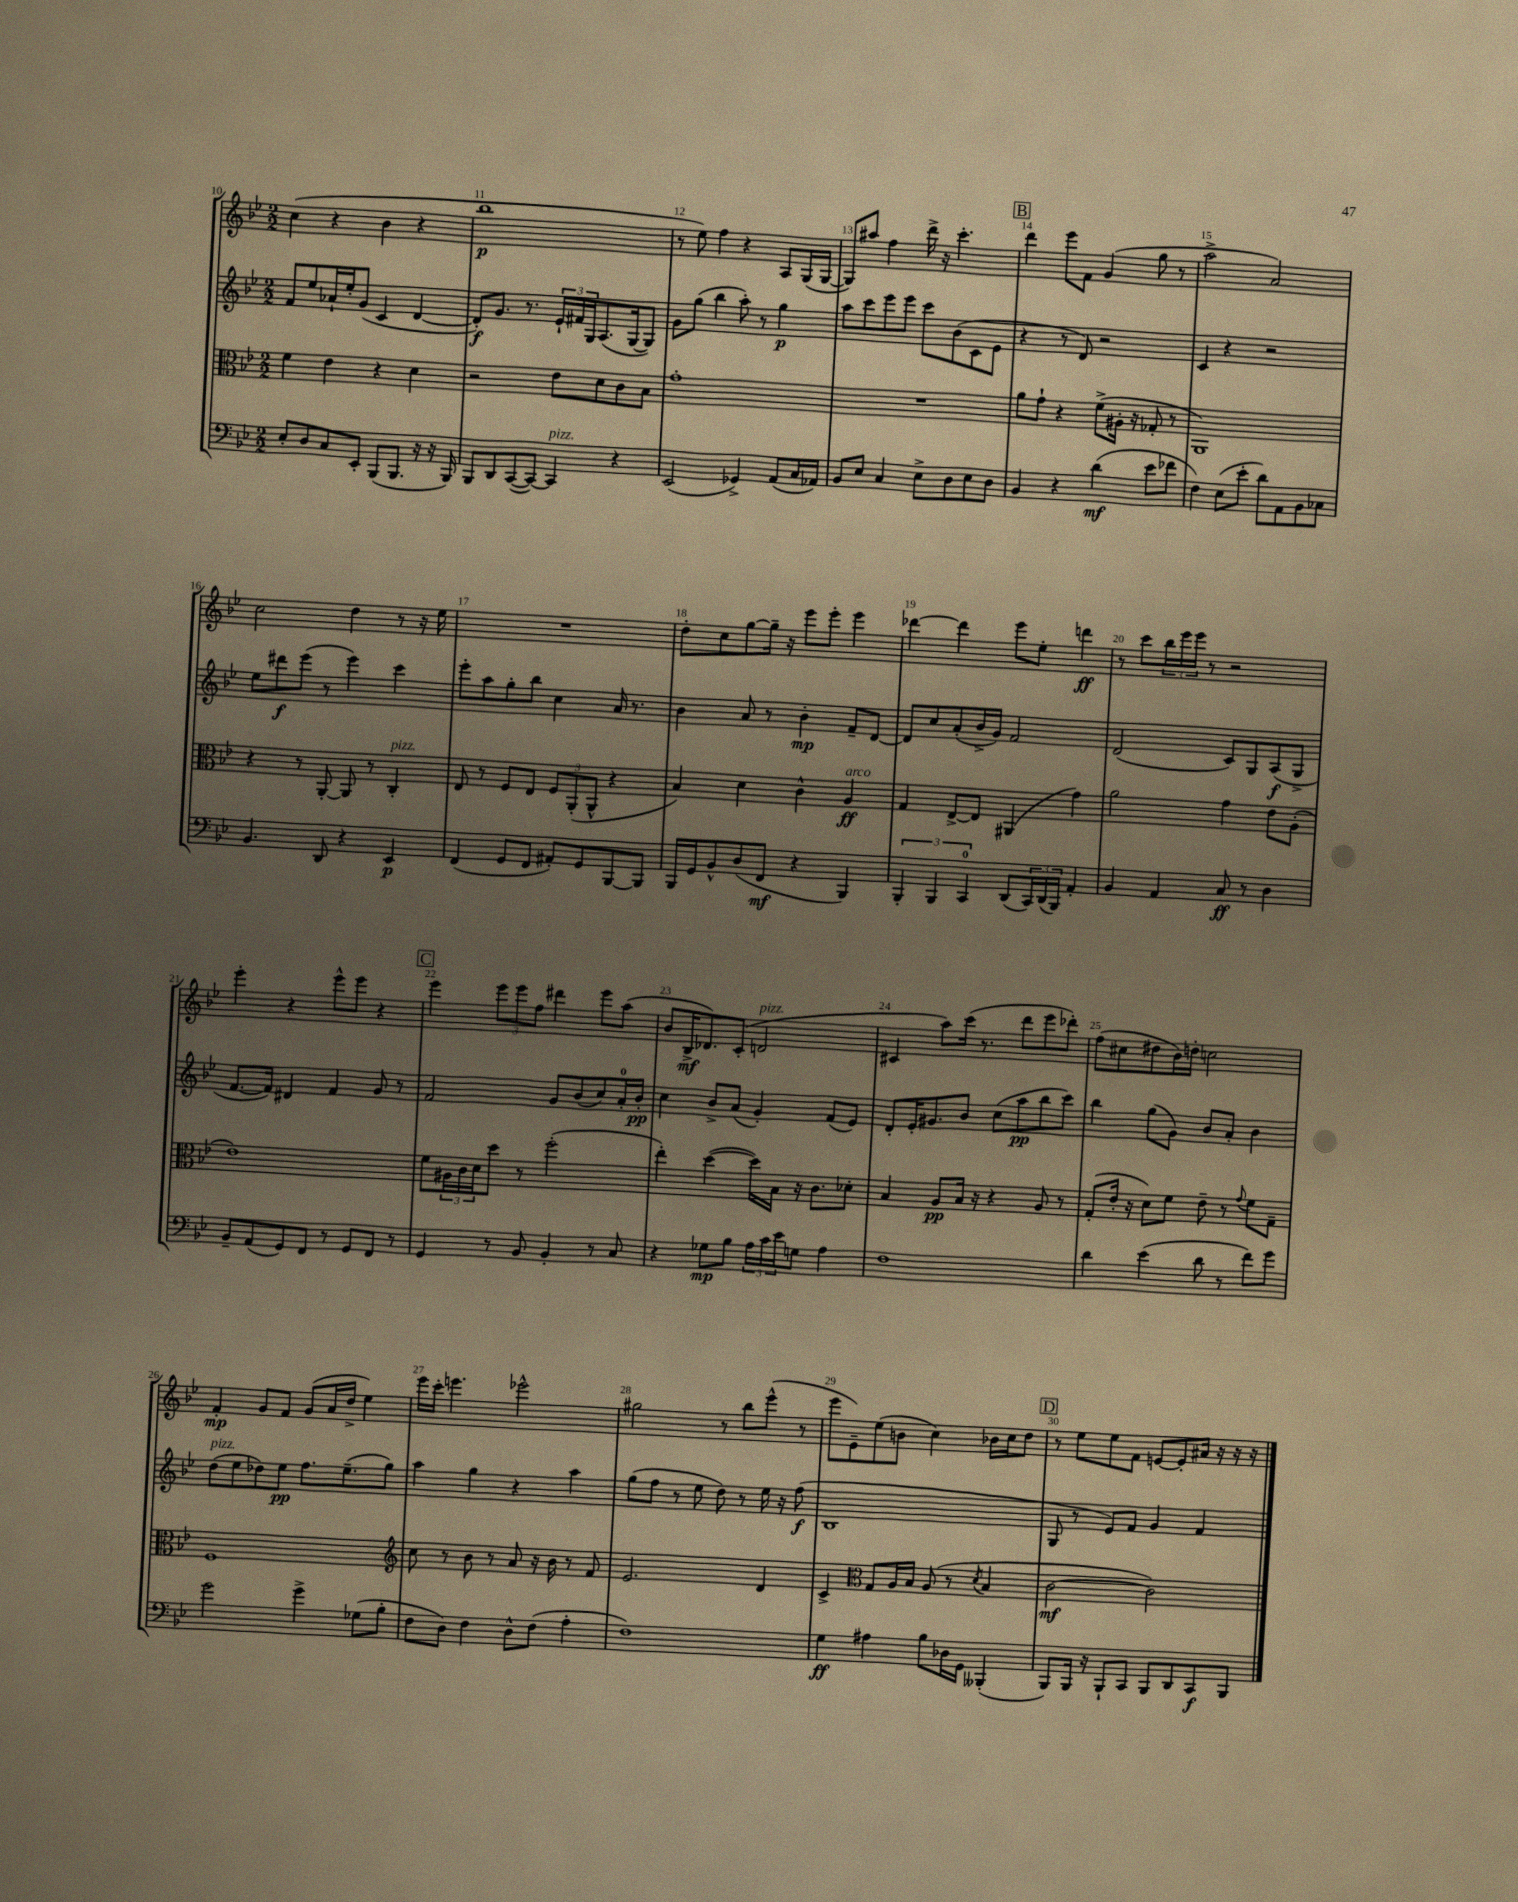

**kern	**kern	**kern	**kern
*staff4	*staff3	*staff2	*staff1
*clefF4	*clefC3	*clefG2	*clefG2
*k[b-e-]	*k[b-e-]	*k[b-e-]	*k[b-e-]
*M2/2	*M2/2	*M2/2	*M2/2
8E-'	4f	8f	(4cc
8D	.	8ee-	.
8C	4e-	16a-`	4r
.	.	16ee-'	.
8EE-'	.	(8g	.
(8BBB-	4r	4c	4b-
8.BBB-	.	.	.
.	4d	[4d	4r
16r	.	.	.
16r	.	.	.
16BBB-)	.	.	.
=	=	=	=
8BBB-	2r	8d'])	1bb-
8DD	.	8.g	.
([8CC	.	.	.
.	.	8.r	.
8CC_)	.	.	.
4CC]	8e-	24e-`	.
.	.	24f#	.
.	.	24G	.
.	8d	(8.A	.
4r	8c	.	.
.	.	[16G	.
.	8B-	8G])	.
=	=	=	=
(2EE-	1g'	8g	8r
.	.	(8gg	8ee-)
.	.	4bb-	4ff
4GG-^)	.	8aa')	4r
.	.	8r	.
(8AA	.	4gg	8A
16C	.	.	(16G
16AA-)	.	.	[16G
=	=	=	=
8BB-	1r	8aa	8G])
8E-	.	8ccc	8aa#
4C	.	8eee-	4ff
.	.	8eee-	.
8E-^	.	8ccc	16ddd^
.	.	.	16r
8D	.	(8b-	4.ccc'
8E-	.	8c	.
8D	.	8e-	.
=	=	=	=
4BB-	8a	4r	4ddd
.	8g`	.	.
4r	4r	8r	8eee-
.	.	8d)	8f
(4d	(8f^	2r	(4g
.	16A#'	.	.
.	16r	.	.
8e-	8G-'	.	8gg
8f-	8r	.	8r
=	=	=	=
4F)	1AA)	4c	2aa^
(8E-	.	4r	.
8e-'	.	.	.
8d)	.	2r	2a)
8AA	.	.	.
8BB-	.	.	.
8C-	.	.	.
=	=	=	=
4.BB-	4r	8ee-	2cc
.	.	8ddd#	.
.	8r	(8eee-	.
8DD	[8AA'	8r	.
4r	8AA]	4eee-)	4dd
.	8r	.	.
4EE-	4C'	4ccc	8r
.	.	.	16r
.	.	.	16ee-
=	=	=	=
(4FF	8E-	8eee-'	1r
.	8r	8aa	.
8GG	8F	8gg'	.
8FF	8E-	8bb-	.
8AA#')	12F	4cc	.
.	(12AA'	.	.
8GG	.	.	.
.	12AA^^	.	.
[8BBB-	4r	16a	.
.	.	8.r	.
8BBB-]	.	.	.
=	=	=	=
16BBB-	4B-)	4b-	8dd'
16GG	.	.	.
8BB-^^	.	.	8cc
(8D	4d	8a	[8gg
8FF	.	8r	16gg~]
.	.	.	16r
4r	4c^^	4b-'	8eee-
.	.	.	8eee-'
4BBB-)	4A	8f~	4eee-
.	.	[8d	.
=	=	=	=
6BBB-'	4G	8d]	[4ddd-
.	.	8cc	.
6BBB-	.	.	.
.	[8E-^	(8a'	4ddd-]
6CC	.	.	.
.	8E-]	16b-^	.
.	.	16g)	.
(8DD	(4AA#	2f	8eee-
24CC)	.	.	8ee-'
(24DD	.	.	.
24BBB-)	.	.	.
4AA'	4g)	.	4ddd
=	=	=	=
4BB-	2a	(2d	8r
.	.	.	8ccc
4AA	.	.	24bb-
.	.	.	24eee-
.	.	.	24eee-
.	.	.	8r
8C	4g	8c)	2r
8r	.	8G	.
4D	8e-	(8A	.
.	(8A'	8G^	.
=	=	=	=
8BB-~	1e-)	[8.f	4eee-'
(8AA	.	.	.
.	.	16f])	.
8GG)	.	4d#	4r
8FF	.	.	.
8r	.	4f	8eee-^^
8GG	.	.	8eee-
8FF	.	8g	4r
8r	.	8r	.
=	=	=	=
4GG	8f	2f	4eee-
.	24A#	.	.
.	24c	.	.
.	24d	.	.
8r	8dd	.	12eee-
.	.	.	12eee-
8BB-	8r	.	.
.	.	.	12ff
4BB-'	(2ff'	8g	4ddd#
.	.	(8b-	.
8r	.	8cc)	8eee-
8C	.	16a'	(8aa
.	.	16b-'	.
=	=	=	=
4r	4ee-')	4cc	8b-
.	.	.	16B-^
.	.	.	8.d-)
8G-	([4dd	8b-^	.
8B-	.	(8a	(8c'
24A	16dd])	4g')	2d
24c	.	.	.
.	16B-	.	.
24e-	.	.	.
8G	16r	.	.
.	8.c	.	.
4A	.	(8f	.
.	8d-'	8e-)	.
=	=	=	=
1F	4B-	8d'	4c#
.	.	16e-'	.
.	.	8.g#	.
.	8A	.	8aa)
.	16B-	8b-	(16ccc
.	16r	.	8.r
.	4r	(8cc	.
.	.	8aa	8ddd
.	8A	8bb-	8eee-
.	8r	8ccc)	8ddd-')
=	=	=	=
4d	(8G'	4bb-	(8ff
.	16e-'	.	8cc#
.	16r	.	.
(4e-	8d)	(8gg	8dd#
.	8f	8g)	16b-)
.	.	.	16dd'
8d	8e-~	8b-	2cc
8r	8r	8a'	.
.	8qqg	.	.
8f)	8f	4b-	.
8g	8G~	.	.
=	=	=	=
2g	1F	(8dd	4f'
.	.	8ee-	.
.	.	8dd-)	8g
.	.	8ee-	8f
4g^	.	8.ff	(8g
.	.	.	16a
.	.	(8.ee-~	16dd^
(8G-	.	.	4ee-)
8B-'	.	8gg)	.
=	=	=	=
*	*clefG2	*	*
8F	8cc	4aa	16eee-
.	.	.	16ccc'
8D)	8r	.	4.eee
4F	8b-	4gg	.
.	8r	.	.
8D^^	8a	4r	2eee-^^
(8F	16r	.	.
.	16b-	.	.
4A'	8r	4aa	.
.	8f	.	.
=	=	=	=
1F)	2.e-	(8gg	2gg#
.	.	8ff	.
.	.	8r	.
.	.	8ee-	.
.	.	8dd)	8r
.	.	8r	8bb-
.	4d	16ee-	(8eee-^^
.	.	16r	.
.	.	(8ff	8r
=	=	=	=
4G	4c^	1B-	8eee-
.	.	.	8e-~)
*	*clefC3	*	*
4A#	8G	.	(8ee-
.	16A	.	8b
.	16B-	.	.
8B-	(8A	.	4cc)
16D-	8r	.	.
16GG	.	.	.
.	8qd	.	.
(4BBB--'	4B-	.	16b-
.	.	.	16cc
.	.	.	8dd
=	=	=	=
8BBB-)	[2c	8G	8r
16BBB-	.	8r	8ee-
16r	.	.	.
8BBB-`	.	8e-)	8ee-
8CC	.	8f	8f
8BBB-	2c])	4g	[8e
8DD	.	.	8e']
8CC	.	4f	16a#
.	.	.	16r
8BBB-	.	.	16r
.	.	.	16r
==	==	==	==
*-	*-	*-	*-
